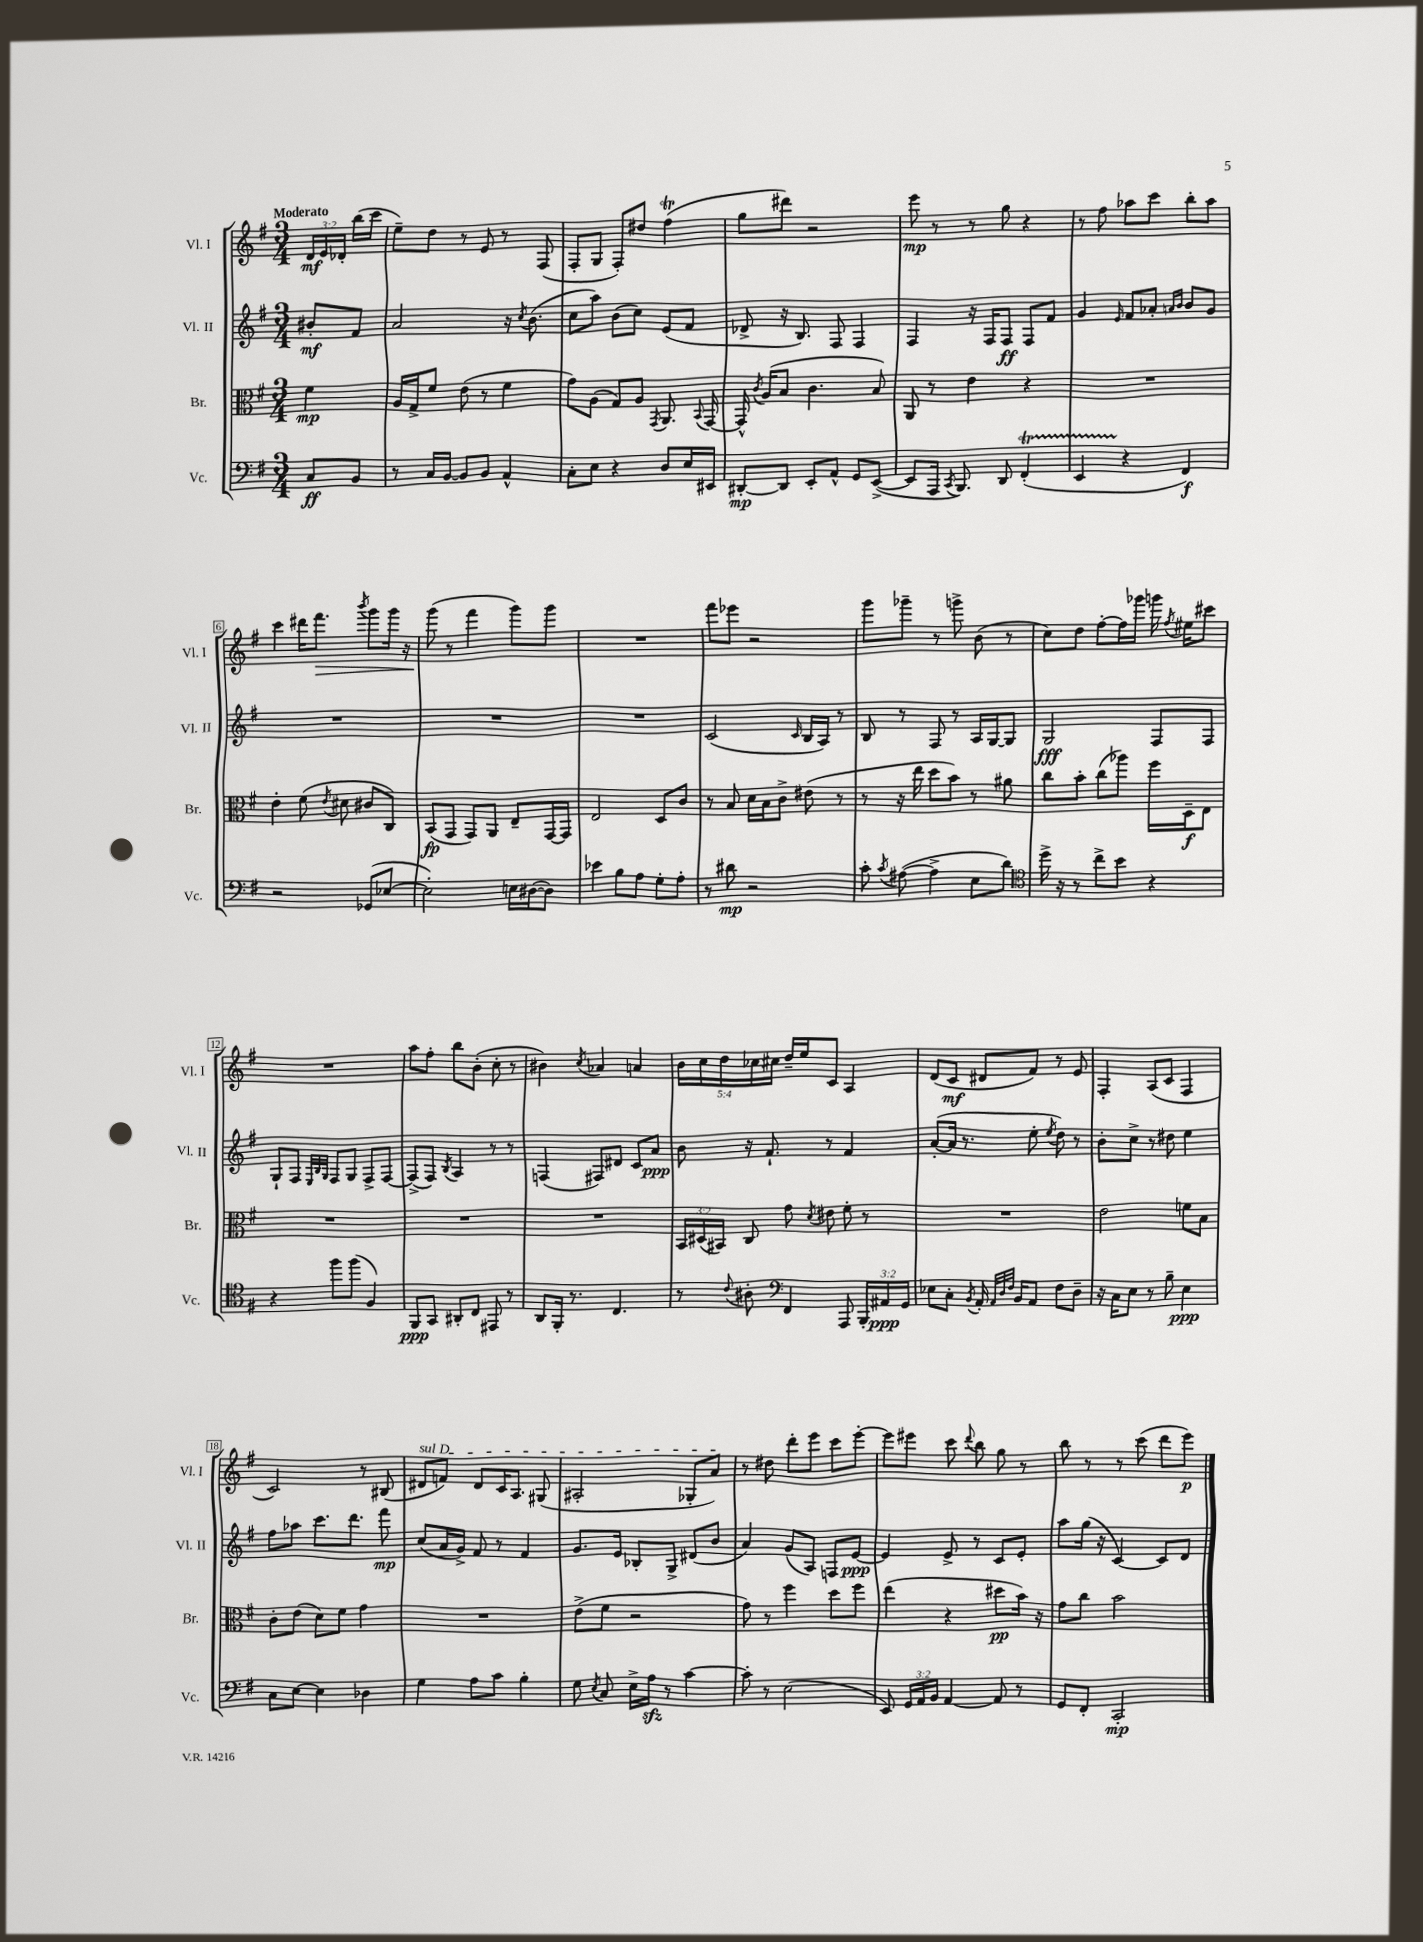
<<
\new StaffGroup <<
\new Staff = "s0" \with { instrumentName = "Vl. I" shortInstrumentName = "Vl. I" } {
    \clef treble \key g \major \numericTimeSignature \time 3/4 \override Staff.TupletNumber.text = #tuplet-number::calc-fraction-text \partial 4 \tempo "Moderato"
    \autoBeamOff \tuplet 3/2 { d'16[\mf e'16 des'16]-. } b''16[( c'''16] |
    e''8[--) d''8] r8 e'8 r8 fis8( |
    fis8[-. g8] fis8[-.) dis''8] fis''4\trill( |
    g''8[ dis'''8]) r2 |
    e'''8\mp r8 r8 g''8 r4 |
    r8 fis''8 aes''8[ c'''8] b''8[-. aes''8] |
    c'''4 dis'''16[ fis'''8.]\> \acciaccatura { b'''8 } g'''8[ g'''16] r16 |
    g'''8\!( r8 fis'''4 g'''8[) g'''8] |
    R2. |
    fis'''8[ ees'''8] r2 |
    g'''8[ ges'''8]-- r8 g'''8-> b'8( r8 |
    c''8[) d''8] fis''8[~-. fis''16 ges'''16] g'''16 \acciaccatura { fis''8 } eis''16[ cis'''8] |
    R2. |
    a''8[ fis''8]-. b''8[ b'8]-.( c''8-. r8 |
    bis'4) \acciaccatura { c''8 } aes'4 a'4 |
    \tuplet 5/4 { b'16[ c''16 d''16 ces''16 cis''16] } d''16[-- e''16 c'8] a4 |
    d'8[( c'8]\mf dis'8[ fis'8]) r8 e'8 |
    fis4-. a8[( c'8] fis4 |
    c'2) r8 bis8( |
    \once \override TextSpanner.bound-details.left.text = \markup { \italic "sul D" } dis'8[\startTextSpan f'8]) dis'8[ c'16 a8.] gis8( |
    ais2-. ges8[-. a'8]\stopTextSpan) |
    r8 dis''8 d'''8[-. e'''8] c'''8[ e'''8]~-. |
    e'''8[ eis'''8] c'''8 \appoggiatura { d'''8 } b''8 g''8 r8 |
    b''8 r8 r8 c'''8( d'''8[ e'''8]\p) \bar "|." |
}
\new Staff = "s1" \with { instrumentName = "Vl. II" shortInstrumentName = "Vl. II" } {
    \clef treble \key g \major \numericTimeSignature \time 3/4 \partial 4
    \autoBeamOff bis'8[-.\mf fis'8] |
    a'2 r16 \acciaccatura { c''8 } b'8.( |
    c''8[ a''8]) b'8[( c''8]) e'8[( fis'8] |
    des'8-> r16 b8.) fis8 fis4 |
    fis4 r16 fis16[ fis8]\ff fis8[ fis'8] |
    g'4 \grace { e'16 } fis'8[ aes'8]-. \grace { a'16[ b'16] } b'8[ g'8] |
    R2. |
    R2. |
    R2. |
    c'2( \grace { c'16 } b16[ a16]) r8 |
    b8 r8 fis8 r8 a16[ g16~ g8] |
    g2\fff fis8[ fis8] |
    g8[-! fis8] \grace { e32[ b32 g32] } fis8[ g8] fis8[-> fis8]~ |
    fis8[->( fis8]) \acciaccatura { b8 } a4 r8 r8 |
    f4( fis8[) dis'8] c'8[ a'8]\ppp |
    b'8 r16 fis'8.-! r8 fis'4 |
    a'8[~-.( a'16] r8. e''8-. \acciaccatura { e''8 } d''8) r8 |
    b'8[-. c''8]-> r8 dis''8 e''4 |
    fis''8[ aes''8] c'''8.[ d'''8.] fis'''8\mp |
    c''8[( a'16 g'16]->) fis'8 r8 fis'4 |
    g'8.[ e'16] bes8[-. g8]-> dis'8[( b'8] |
    a'4) g'8[( a8]) f8[ e'8]~\ppp |
    e'4 e'8-> r8 c'8[ e'8]-. |
    a''8[ g''16]( r16 c'4~) c'8[ d'8] \bar "|." |
}
\new Staff = "s2" \with { instrumentName = "Br." shortInstrumentName = "Br." } {
    \clef alto \key g \major \numericTimeSignature \time 3/4 \override Staff.TupletNumber.text = #tuplet-number::calc-fraction-text \partial 4
    \autoBeamOff fis'4\mp |
    a16[ g16-> fis'8] e'8( r8 fis'4 |
    g'8[) a8]( g8[) a8] \acciaccatura { g,8 } a,8. \appoggiatura { b,8 } g,16~ |
    g,16-^ \acciaccatura { c'8 } a16[( b8] c'4. b8) |
    a,8 r8 e'4 r4 |
    R2. |
    e'4-. fis'8( \acciaccatura { e'8 } dis'8 cis'8[ c8]) |
    b,8[\fp( g,8] g,8[) a,8] e8[-- g,16~ g,16] |
    e2 d8[ c'8] |
    r8 b8 d'16[ b16 c'8]-> eis'8( r8 |
    r8 r16 e''16 d''8[ b'8]) r8 ais'8 |
    c''8[ b'8]-. c''8[( aes''8]) fis''16[ d16--\f e8] |
    R2. |
    R2. |
    R2. |
    \tuplet 3/2 { b,16[ dis16( bis,16]) } c8 g'8 \acciaccatura { d'8 } eis'8 fis'8-. r8 |
    R2. |
    e'2 f'8[ b8] |
    c'8[-. e'8]( d'8[) fis'8] g'4 |
    R2. |
    e'8[->( fis'8] r2 |
    g'8) r8 fis''4 d''8[ fis''8] |
    e''4( r4 dis''8[\pp b'16]) r16 |
    g'8[ c''8] b'2 \bar "|." |
}
\new Staff = "s3" \with { instrumentName = "Vc." shortInstrumentName = "Vc." } {
    \clef bass \key g \major \numericTimeSignature \time 3/4 \override Staff.TupletNumber.text = #tuplet-number::calc-fraction-text \partial 4
    \autoBeamOff c8[\ff b,8] |
    r8 c16[ b,16]~ b,8[ b,8] a,4-^ |
    c8[-. e8] r4 d8[ e16 eis,16] |
    dis,8[~-.\mp dis,8] e,8[-. a,8]-^ g,8[ e,8]~->( |
    e,8[ a,,16] \acciaccatura { c,8 } b,,8.) d,8 fis,4-.\startTrillSpan( |
    e,4 r4\stopTrillSpan fis,4\f) |
    r2 ges,8[( ees8]~ |
    ees2-.) e16[ dis16~( dis8]) |
    ees'4 b8[ a8] g8[-. a8]-. |
    r8 dis'8\mp r2 |
    c'8-. \acciaccatura { c'8 } ais8~( ais4-> e8[ d'8]) |
    \clef tenor d''16-> r16 r8 c''8[-> b'8] r4 |
    r4 fis''8[ fis''8]( fis4) |
    fis,8[\ppp g,8] ais,8[-. c8] eis,8 r8 |
    a,8[ fis,16]-. r8. c4. |
    r8 \appoggiatura { c'8 } ais8-. \clef bass fis,4 a,,8 \tuplet 3/2 { b,,16[-. ais,16\ppp g,16] } |
    ees8[ c8]-. \acciaccatura { b,8 } a,16-. \grace { a,32[ d32 fis32] } b,16[ a,8] fis8[ d8]-- |
    r16 c16[ e8] r8 b8-- e4\ppp |
    c8[ e8]~ e4 des4 |
    g4 a8[ c'8] b4-. |
    g8 \acciaccatura { e8 } c8 e16[-> a16]\sfz r8 c'4~ |
    c'8-. r8 e2( |
    e,8) \tuplet 3/2 { g,16[ a,16 b,16] } a,4~ a,8 r8 |
    g,8[ fis,8]-. c,2-.\mp \bar "|." |
}
>>
>>
\layout { \context { \Score \override BarNumber.stencil = #(make-stencil-boxer 0.1 0.3 ly:text-interface::print) } }
